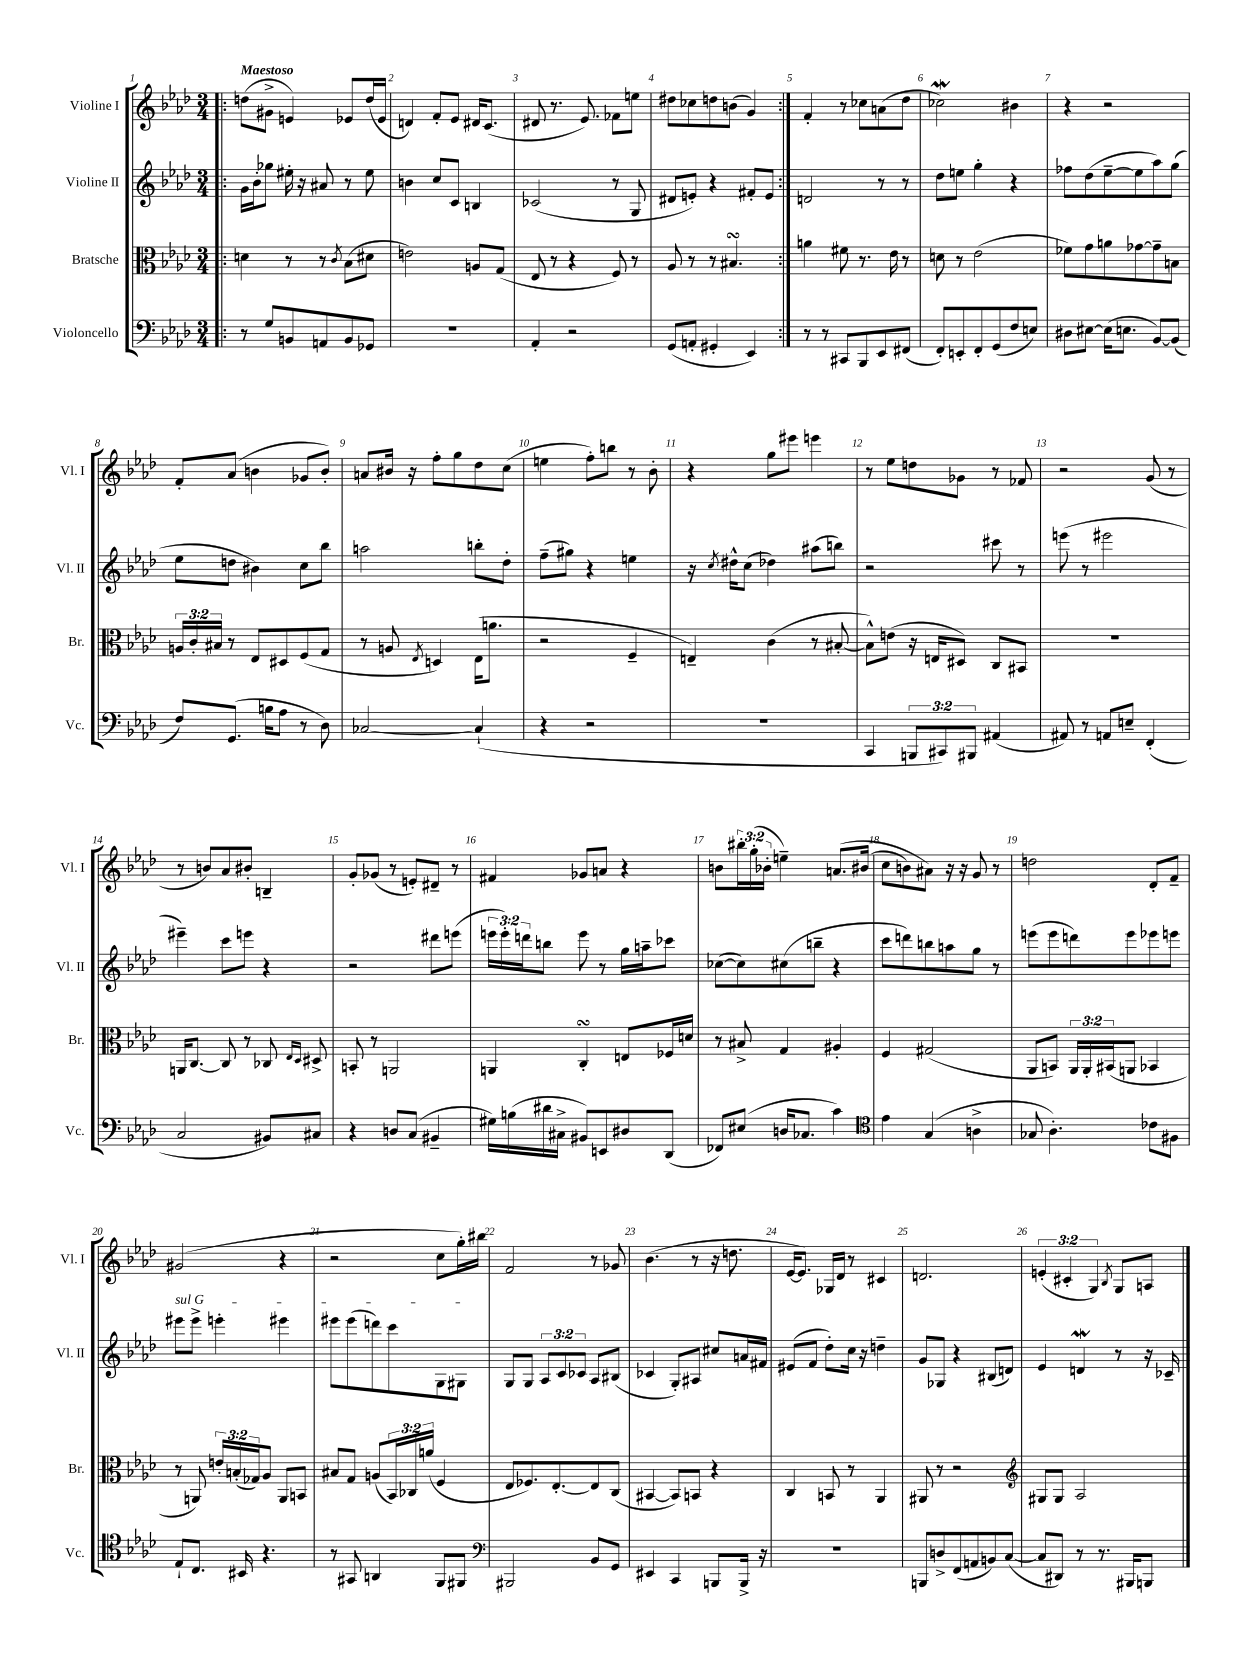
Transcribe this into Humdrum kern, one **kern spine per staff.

**kern	**kern	**kern	**kern
*staff4	*staff3	*staff2	*staff1
*clefF4	*clefC3	*clefG2	*clefG2
*k[b-e-a-d-]	*k[b-e-a-d-]	*k[b-e-a-d-]	*k[b-e-a-d-]
*M3/4	*M3/4	*M3/4	*M3/4
=!|:	=!|:	=!|:	=!|:
8r	4d\	16g\LL	(8dd\L
.	.	16b-'\J	.
8G/L	.	8gg-\J	8g#^\J
8BB/	8r	16ee#'\	4e/)
.	.	16r	.
8AA/	8r	8a#/	.
.	8qc/	.	.
8BB/	(8B-\L	8r	8e-/L
8GG-/J	8d#\J	8ee#\	(16dd/L
.	.	.	16e-/JJ
=	=	=	=
2.r	2e\)	4b\	4d/)
.	.	8cc/L	8f'/L
.	.	8c/J	8e-/J
.	8A/L	4B/	16d#/LK
.	.	.	(8.c/J
.	(8G/J	.	.
=	=	=	=
4AA-'/	8E-/	(2c-/	8d#/
.	8r	.	8.r
2r	4r	.	.
.	.	.	8.e-/)
.	8F/)	8r	8f-\L
.	8r	8G/	8ee\J
=	=	=	=
(8GG/L	8A-/	8d#/L	8dd#\L
8AA'/J	8r	8e'/J)	8cc-\
4GG#'/	8r	4r	8dd\
.	4.B#/	.	(8b\J
4EE-/)	.	8f#'/L	4g/)
.	.	8e/J	.
=:|!	=:|!	=:|!	=:|!
8r	4a\	2d/	4f'/
8r	.	.	.
8CC#/L	8f#\	.	8r
8BBB-/	8.r	.	8cc-\L
8EE-/	.	8r	(8a\
.	16e-\	.	.
(8FF#/J	8r	8r	8dd-\J
=	=	=	=
8FF'/L)	8d\	8dd-\L	2cc-\)
8EE'/	8r	8ee\J	.
8FF'/	(2e-\	4gg'\	.
(8GG/	.	.	.
8F/	.	4r	4b#\
8E/J)	.	.	.
=	=	=	=
8D#\L	8f-\L)	8ff-\L	4r
[8E#\J	8g\	(8dd-\	.
(16E#\]LK	8a\	[8ee-~\	2r
8.E\J	.	.	.
.	[8g-\	8ee-\]	.
[8BB-/L)	8g-~\]	8aa-\)	.
(8BB-/]J	8B\J	(8gg\J	.
=	=	=	=
8F/L)	24A/LL	8ee-\L	8f'/L
.	24c'/	.	.
.	24B#/JJ	.	.
(8.GG/J	8r	8dd\J	(8a-/J
.	8E-/L	4b#\)	4b\
16B\LK	.	.	.
8A-\J	8D#/	.	.
8r	(8F/	8cc\L	8g-/L
8D-\)	8G/J	8bb-\J	8b'/J)
=	=	=	=
[2C-/	8r	2aa\	8a/L
.	8A/	.	16b#/Jk
.	.	.	16r
.	8qE-/	.	.
.	4D/)	.	8ff'\L
.	.	.	8gg\
(4C-`/]	(16E-\LK	8bb'\L	8dd-\
.	8.a\J	.	.
.	.	8dd-'\J	(8cc\J
=	=	=	=
4r	2r	(8ff~\L	4ee\
.	.	8gg#\J)	.
2r	.	4r	8ff'\L)
.	.	.	8bb\J
.	4F~/	4ee\	8r
.	.	.	8b-'\
=	=	=	=
2.r	4E~/)	16r	4r
.	.	8qcc/	.
.	.	16dd#^^\LK	.
.	.	(8cc\J	.
.	(4c\	4dd-\)	8gg\L
.	.	.	8eee#\J
.	8r	(8aa#\L	4eee\
.	[8B#'/	8bb\J)	.
=	=	=	=
4CC/	8B#^^\]L)	2r	8r
.	(8e\J	.	8ee-\L
12BBB/L	16r	.	8dd\
.	16E/LK	.	.
12CC#/)	.	.	.
.	8D#/J)	.	8g-\J
12BBB#/J	.	.	.
(4AA#/	8C/L	8ccc#\	8r
.	8BB#/J	8r	8f-/
=	=	=	=
8AA#/)	2.r	(8eee\	2r
8r	.	8r	.
8AA/L	.	2eee#\	.
8E~/J	.	.	.
(4FF'/	.	.	(8g/
.	.	.	8r
=	=	=	=
2C/	16AA/LK	4eee#~\)	8r
.	[8.C/J	.	.
.	.	.	8b/L)
.	8C/]	8ccc\L	8a-/
.	8r	8eee\J	8b#'/J
8BB#/L)	8C-/	4r	4B~/
.	16qqE-/LL	.	.
.	16qqD-/JJ	.	.
8C#/J	8D#^/	.	.
=	=	=	=
4r	8BB'/	2r	8g'/L
.	8r	.	(8g-/J
8D/L	2AA/	.	8r
(8C/J	.	.	8e'/L)
4BB#~/	.	8ddd#\L	8d#~/J
.	.	(8eee\J	8r
=	=	=	=
16G#\LL)	4AA/	24eee\LL	4f#/
.	.	24eee'\)	.
(16B\	.	.	.
.	.	24ddd\J	.
16d#\	.	8bb\J	.
16C#^\JJ	.	.	.
8BB#/L)	4C'/	8eee\	8g-/L
8EE/	.	8r	8a/J
8D#/	8E/L	16gg\LL	4r
.	.	16aa~\J	.
(8DD-/J	16F-/L	8ccc-\J	.
.	16d/JJ	.	.
=	=	=	=
8FF-/L)	8r	([8cc-\L	8b\L
(8E#/J	8B#^/	8cc-\])	24bb#'\L
.	.	.	(24gg'\
.	.	.	24b-'\JJ
16D/LK	4G/	(8cc#\	4ee~\)
8.C-/J	.	.	.
.	.	8bb~\J	.
4c\)	4A#'/	4r	&(8.a/L
.	.	.	(16b#/Jk
=	=	=	=
*clefC4	*	*	*
4e-\	4F/	8ccc\L	8cc\L
.	.	8ddd\)	8b\)
(4G/	(2G#/	8bb\	8a#\J&)
.	.	8aa\	16r
.	.	.	16r
4A^\	.	8gg\J	8g/
.	.	8r	8r
=	=	=	=
8G-/	8AA-/L	(8eee\L	2dd\
4.A-'\)	8BB/J)	8eee\	.
.	24AA-/LL	8ddd\)	.
.	24AA-'/	.	.
.	(24BB#/J	.	.
.	8AA/J	8eee\	.
8c-\L	4BB-/	8eee-\	8d-'/L
8F#\J	.	8eee\J	8f~/J
=	=	=	=
8E-`/L	8r	8eee#\L	(2g#/
8.C/J	8AA/)	8eee#^\J	.
.	24e'/LL	4eee'\	.
.	(24B'/	.	.
16BB#/	.	.	.
.	24G-/J)	.	.
4.r	8A-/J	.	.
.	8AA/L	4eee#\	4r
.	8BB/J	.	.
=	=	=	=
8r	8B#/L	8eee#\L	2r
8GG#/	8G/J	(8eee#\	.
4AA/	(8A/L	8ddd\)	.
.	24BB-/L)	8ccc\	.
.	24C-/	.	.
.	(24a/JJ	.	.
8FF/L	4F/	8G\	8cc\L
8FF#/J	.	8G#\J	16gg'\L)
.	.	.	16bb#\JJ
=	=	=	=
*clefF4	*	*	*
2BBB#/	8E-/L	8G/L	2f/
.	8.F-/)	8G/J	.
.	.	12A-/L	.
.	[8.E-'/	.	.
.	.	12c/	.
.	.	12c-/J	.
8BB-/L	8E-/]	8A-/L	8r
8GG/J	(8C/J	(8B#/J	8g-/
=	=	=	=
4EE#/	[4BB#/	4c-/	(4.b-\
4CC/	8BB#/]L)	8G'/L)	.
.	8BB/J	8A#/J	8r
8BBB/L	4r	8cc#/L	16r
.	.	.	8.dd\
16BBB^/Jk	.	16a/L	.
16r	.	16f#/JJ	.
=	=	=	=
2.r	4C/	(8e#/L	[16e-/LK
.	.	.	8.e-/]J)
.	.	8f/J	.
.	8BB/	8dd-'\L)	16G-/LL
.	.	.	16d-/JJ
.	8r	16cc\Jk	8r
.	.	16r	.
.	4AA-/	4dd~\	4c#/
=	=	=	=
8BBB/L	8AA#/	8g/L	2.d/
8D^/	8r	8G-/J	.
(8FF/	2r	4r	.
8AA/	.	.	.
8BB/)	.	(8B#/L	.
([8C/J	.	8d/J)	.
=	=	=	=
*	*clefG2	*	*
8C/]L	8G#/L	4e-/	(6e'/
8DD#/J)	8G#/J	.	.
.	.	.	6c#'/
8r	2A-/	4d/	.
.	.	.	6G/)
8.r	.	.	.
.	.	.	8qB-/
.	.	8r	8G/L
16BBB#/LK	.	.	.
8BBB/J	.	16r	8A/J
.	.	16c-~/	.
==	==	==	==
*-	*-	*-	*-
